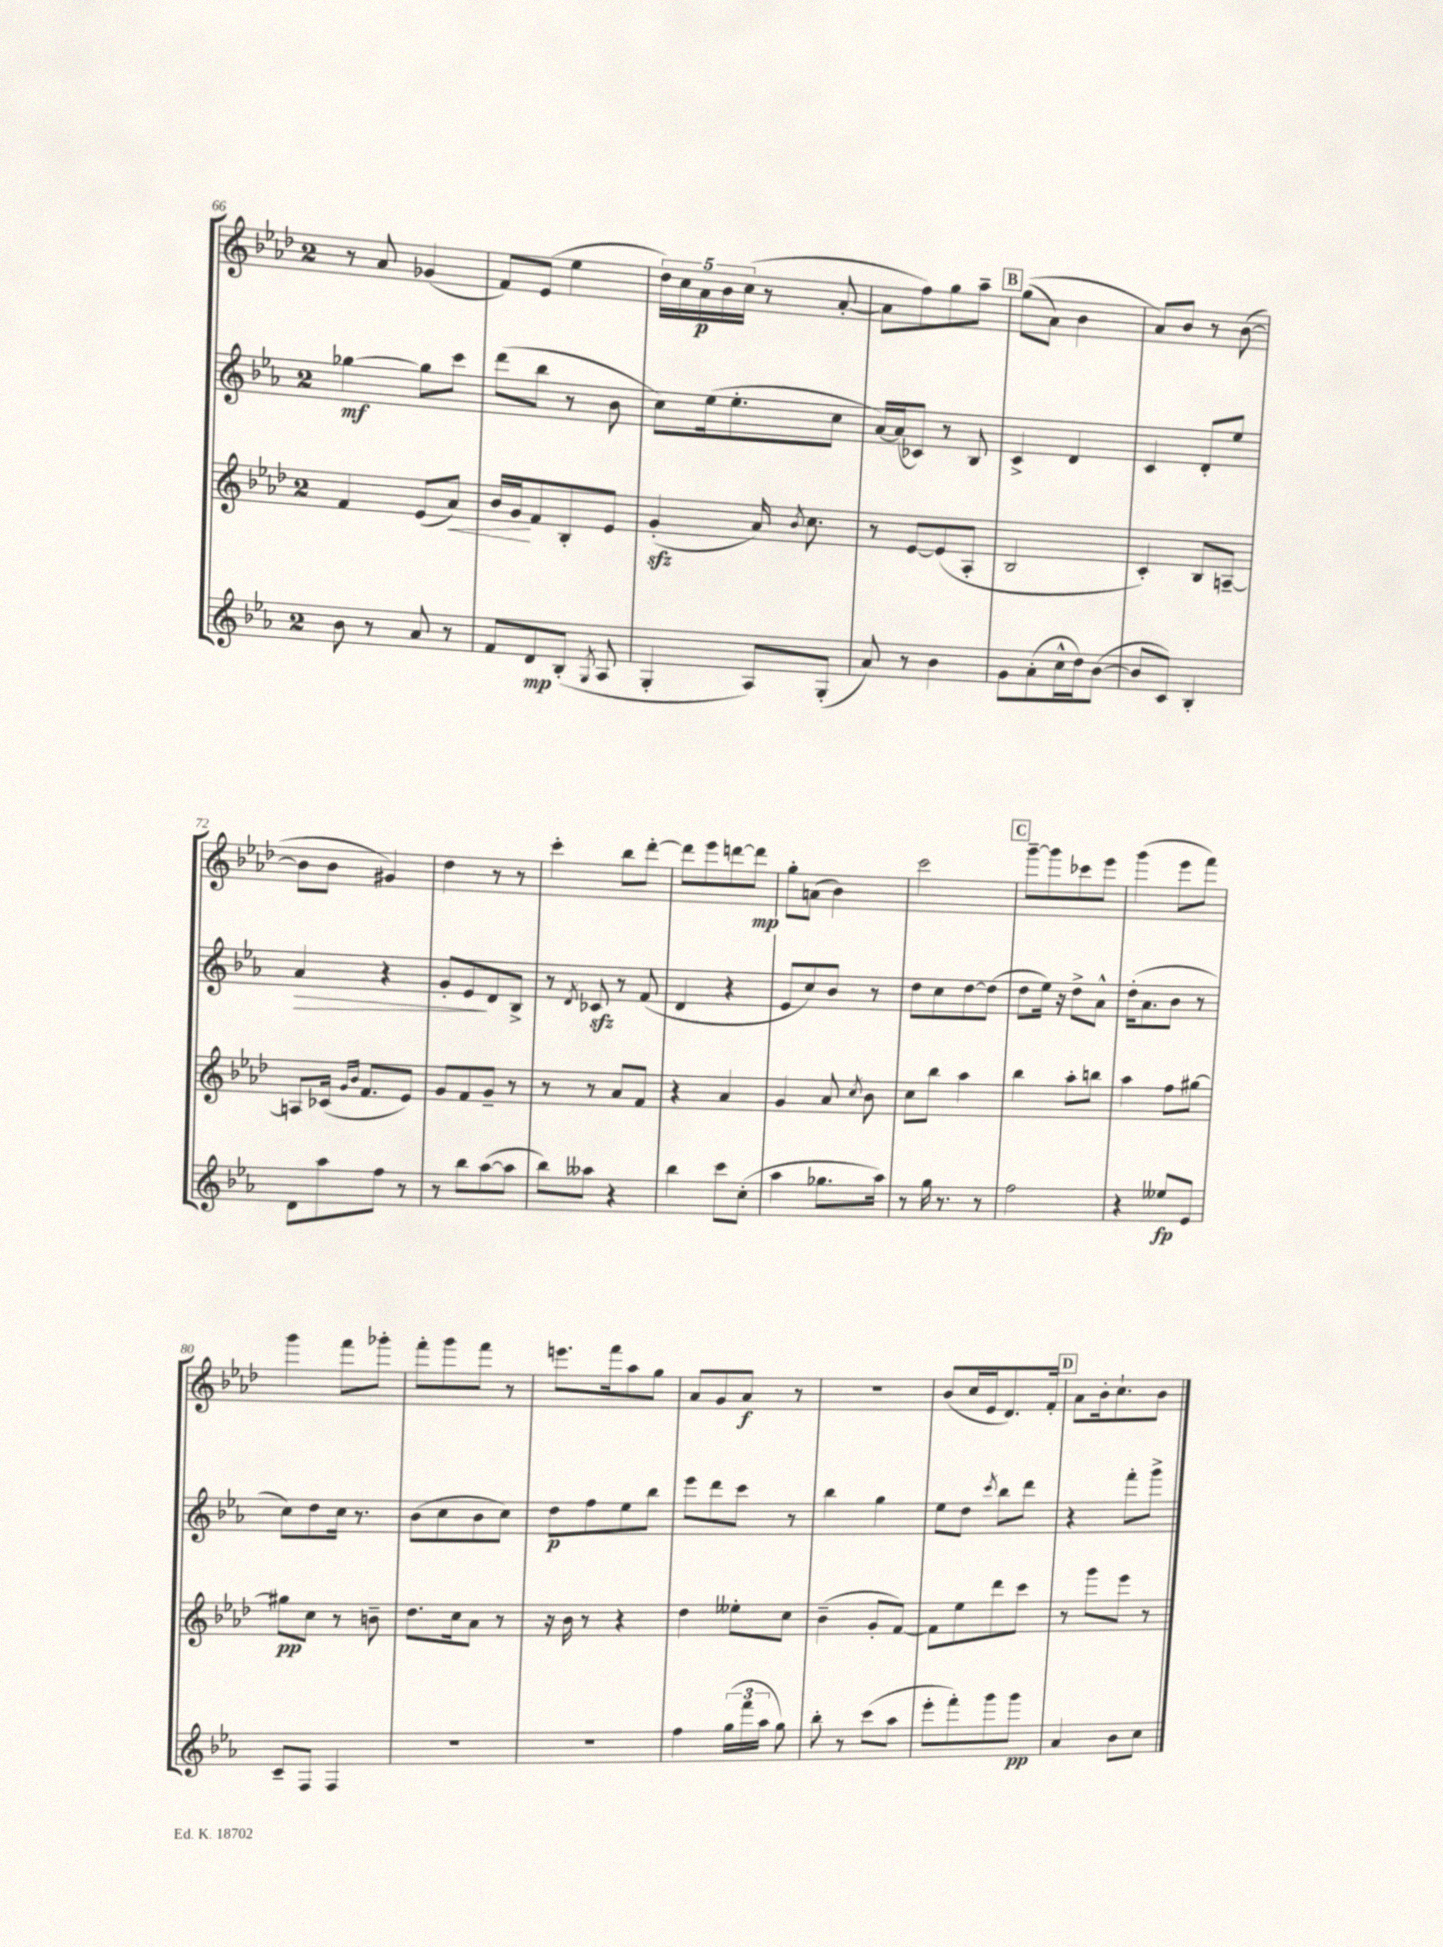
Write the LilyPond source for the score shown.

<<
\new StaffGroup <<
\new Staff = "s0" {
    \clef treble \key aes \major \once \override Staff.TimeSignature.style = #'single-digit \time 2/4
    \autoBeamOff r8 aes'8 ges'4( |
    f'8[) ees'8]( ees''4 |
    \tuplet 5/4 { des''16[) c''16 aes'16\p bes'16 c''16]( } r8 aes'8~-. |
    aes'8[ f''8) g''8 aes''8]-- |
    \mark \markup { \box "B" } g''8[(\( aes'8]) bes'4 |
    aes'8[\) bes'8] r8 bes'8~( |
    bes'8[ bes'8] gis'4) |
    des''4 r8 r8 |
    c'''4-. bes''8[ des'''8]~-. |
    des'''8[ ees'''8 d'''8~ d'''8]\mp |
    g''8[-. a'8]( bes'4) |
    c'''2 |
    \mark \markup { \box "C" } g'''8[~-- g'''8 ces'''8 ees'''8] |
    g'''4( ees'''8[ f'''8]) |
    g'''4 f'''8[ ges'''8]-. |
    f'''8[-. g'''8 f'''8] r8 |
    e'''8.[ f'''16 aes''8 g''8] |
    aes'8[ g'8 aes'8]\f r8 |
    R2 |
    bes'8[( c''16 ees'16 des'8.) f'16]-. |
    \mark \markup { \box "D" } aes'8[ bes'16-. c''8.-! bes'8] \bar "|." |
}
\new Staff = "s1" {
    \clef treble \key ees \major \once \override Staff.TimeSignature.style = #'single-digit \time 2/4
    \autoBeamOff ges''4~\mf ges''8[ c'''8] |
    d'''8[( bes''8] r8 bes'8 |
    c''8[) ees''16( ees''8.-. c''8] |
    aes'16[~) aes'16( ces'8]) r8 bes8 |
    \mark \markup { \box "B" } c'4-> d'4 |
    c'4 d'8[-. ees''8] |
    aes'4\> r4 |
    g'8[-. ees'8\! d'8 bes8]-> |
    r8 \acciaccatura { d'8 } ces'8\sfz r8 f'8( |
    d'4 r4 |
    ees'8[ c''8) bes'8] r8 |
    d''8[ c''8 d''8~ d''8]( |
    \mark \markup { \box "C" } d''8[ ees''16]) r16 d''8[-> aes'8]-^ |
    d''16[-.( aes'8. bes'8] r8 |
    c''8[) d''8 c''16] r8. |
    bes'8[( c''8 bes'8 c''8]) |
    d''8[\p f''8 ees''8 bes''8] |
    ees'''8[ d'''8 c'''8] r8 |
    bes''4 g''4 |
    ees''8[ d''8] \acciaccatura { c'''8 } bes''8[ d'''8] |
    \mark \markup { \box "D" } r4 f'''8[-. g'''8]-> \bar "|." |
}
\new Staff = "s2" {
    \clef treble \key aes \major \once \override Staff.TimeSignature.style = #'single-digit \time 2/4
    \autoBeamOff f'4 ees'8[( aes'8]\<) |
    bes'16[ g'16\! f'8 bes8-. ees'8] |
    g'4-.\sfz( aes'16) \acciaccatura { bes'8 } c''8. |
    r8 ees'8[~ ees'8( aes8]-. |
    \mark \markup { \box "B" } bes2 |
    c'4-.) bes8[ a8]~-- |
    a8[ ces'16]( \grace { g'16[ bes'16] } f'8.[ ees'8]) |
    g'8[ f'8 g'8]-- r8 |
    r8 r8 aes'8[ f'8] |
    r4 aes'4 |
    g'4 aes'8 \acciaccatura { c''8 } bes'8 |
    c''8[ bes''8] aes''4 |
    \mark \markup { \box "C" } bes''4 aes''8[-. b''8] |
    aes''4 f''8[ gis''8]~ |
    gis''8[\pp c''8] r8 b'8-- |
    des''8.[ c''16 aes'8] r8 |
    r16 bes'16 r8 r4 |
    des''4 eeses''8[-. c''8] |
    bes'4--( g'8[-. f'8]~) |
    f'8[ ees''8 des'''8 c'''8] |
    \mark \markup { \box "D" } r8 g'''8[ ees'''8] r8 \bar "|." |
}
\new Staff = "s3" {
    \clef treble \key ees \major \once \override Staff.TimeSignature.style = #'single-digit \time 2/4
    \autoBeamOff bes'8 r8 aes'8 r8 |
    f'8[ d'8\mp bes8]-.( \acciaccatura { g8 } aes8 |
    g4-. aes8[) g8]-.( |
    aes'8) r8 bes'4 |
    \mark \markup { \box "B" } g'8[ aes'8-.( c''16-^ d''16) bes'8]~( |
    bes'8[ c'8]) bes4-. |
    d'8[ aes''8 f''8] r8 |
    r8 bes''8[ aes''8~( aes''8] |
    bes''8[) aeses''8] r4 |
    bes''4 c'''8[ c''8]-.( |
    aes''4 ges''8.[ aes''16]) |
    r8 g''16 r8. r8 |
    \mark \markup { \box "C" } f''2 |
    r4 eeses''8[\fp ees'8] |
    c'8[-- f8] f4 |
    R2 |
    R2 |
    f''4 \tuplet 3/2 { g''16[( f'''16 aes''16] } g''8) |
    bes''8-. r8 c'''8[( aes''8] |
    ees'''8[-. f'''8-.) g'''8 g'''8]\pp |
    \mark \markup { \box "D" } aes'4 bes'8[ c''8] \bar "|." |
}
>>
>>
\layout { \context { \Score currentBarNumber = #66 } }
